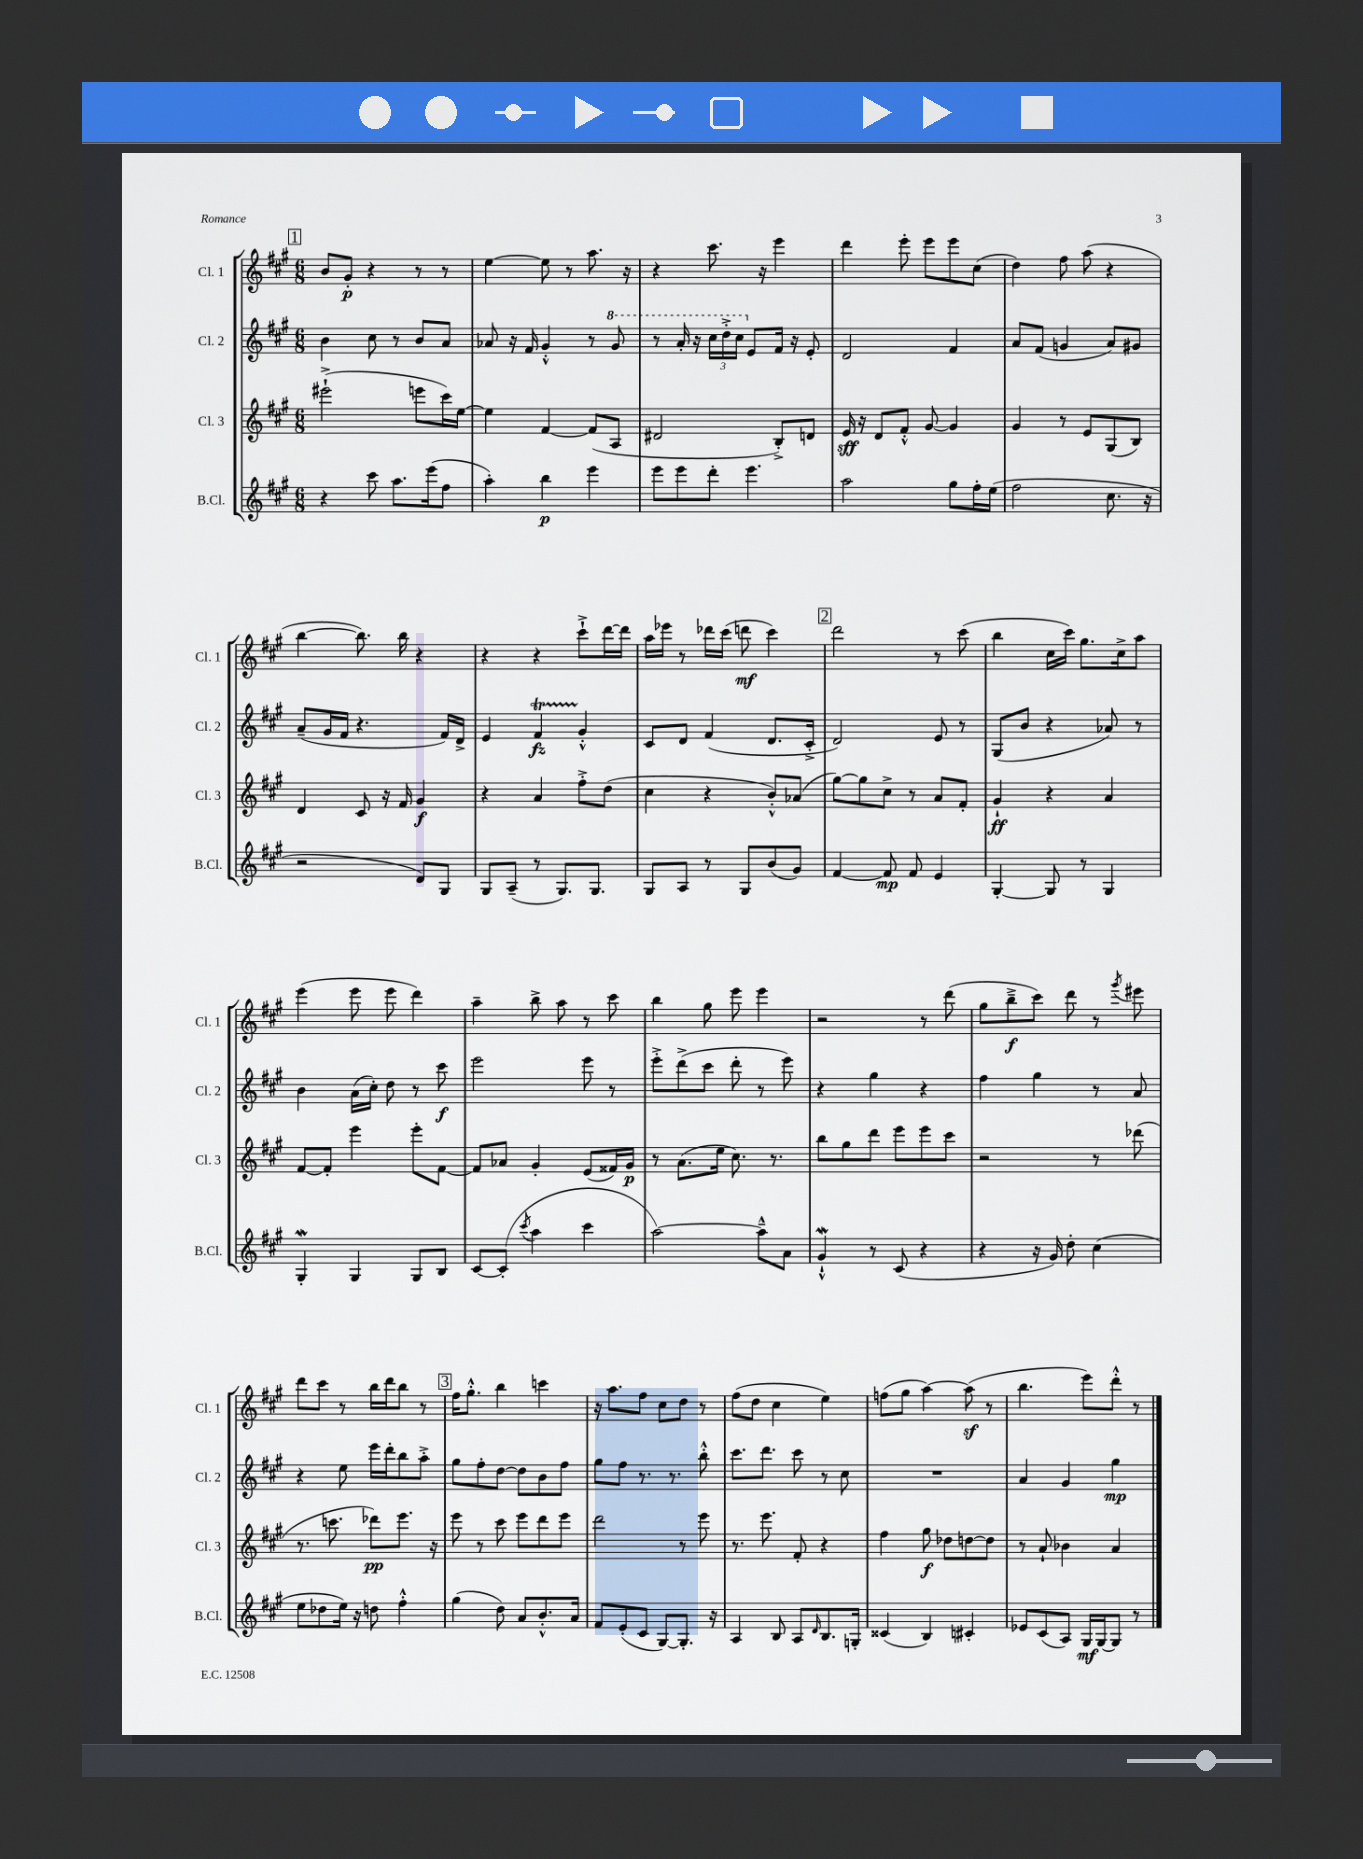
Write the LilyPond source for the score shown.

<<
\new StaffGroup <<
\new Staff = "s0" \with { instrumentName = "Cl. 1" shortInstrumentName = "Cl. 1" } {
    \clef treble \key a \major \numericTimeSignature \time 6/8
    \mark \markup { \box "1" } b'8 gis'8-.\p r4 r8 r8 |
    e''4~ e''8 r8 a''8. r16 |
    r4 cis'''8. r16 e'''4 |
    d'''4 e'''8-. e'''8 e'''8 cis''8( |
    d''4) fis''8 a''8( r4 |
    b''4~ b''8.) b''16 r4 |
    r4 r4 cis'''8-!-> d'''16~ d'''16 |
    a''16 ees'''16 r8 des'''16 cis'''16( d'''8\mf cis'''4) |
    \mark \markup { \box "2" } d'''2 r8 cis'''8( |
    b''4 cis''16 cis'''16) gis''8. cis''16-> a''8 |
    e'''4( e'''8 e'''8 d'''4) |
    a''4-- b''8-> a''8 r8 cis'''8 |
    b''4 gis''8 e'''8 e'''4 |
    r2 r8 d'''8( |
    gis''8 b''8--->\f cis'''8) d'''8 r8 \acciaccatura { gis'''8 } eis'''8 |
    d'''8 cis'''8 r8 b''16 d'''16 b''8 r8 |
    \mark \markup { \box "3" } fis''16 gis''8.-.-^ b''4 c'''4 |
    r16 a''8. fis''8 cis''8 d''8 r8 |
    fis''8( d''8 cis''4 e''4) |
    f''8( gis''8 a''4~) a''8\sf( r8 |
    b''4. e'''8) d'''8-.-^ r8 \bar "|." |
}
\new Staff = "s1" \with { instrumentName = "Cl. 2" shortInstrumentName = "Cl. 2" } {
    \clef treble \key a \major \numericTimeSignature \time 6/8
    \mark \markup { \box "1" } b'4 cis''8 r8 b'8 a'8 |
    aes'8 r16 fis'16 gis'4-.-^ r8 \ottava #1 gis''8 |
    r8 a''16-. r16 \tuplet 3/2 { cis'''16 d'''16-.-> cis'''16 \ottava #0 } e'8 fis'16 r16 e'8-. |
    d'2 fis'4 |
    a'8 fis'8( g'4 a'8) gis'8 |
    a'8--( gis'16 fis'16 r4. fis'16) d'16-> |
    e'4 fis'4\startTrillSpan\fz gis'4-.-^\stopTrillSpan |
    cis'8 d'8 fis'4( d'8. cis'16-.-> |
    \mark \markup { \box "2" } d'2) e'8 r8 |
    gis8( b'8 r4 aes'8) r8 |
    b'4 a'16( cis''16-.) d''8 r8 cis'''8\f |
    e'''2 e'''8 r8 |
    e'''8-.-> d'''8->( cis'''8 d'''8-. r8 e'''8) |
    r4 gis''4 r4 |
    fis''4 gis''4 r8 a'8 |
    r4 e''8 e'''16 d'''16-. b''8 a''8-.-> |
    \mark \markup { \box "3" } gis''8 fis''8-. d''8~ d''8 b'8 fis''8 |
    gis''8 fis''8 r8. r8. b''8-.-^ |
    cis'''8. d'''8. cis'''8 r8 cis''8 |
    R2. |
    a'4 gis'4 gis''4\mp \bar "|." |
}
\new Staff = "s2" \with { instrumentName = "Cl. 3" shortInstrumentName = "Cl. 3" } {
    \clef treble \key a \major \numericTimeSignature \time 6/8
    \mark \markup { \box "1" } eis'''2-!->( e'''8 cis'''16) e''16~ |
    e''4 fis'4~ fis'8( a8 |
    dis'2 b8-.->) d'8 |
    e'16\sff r16 d'8 fis'8-.-^ gis'8~ gis'4 |
    gis'4 r8 e'8 gis8( b8) |
    d'4 cis'8 r16 fis'16 gis'4\f |
    r4 a'4 fis''8-.-> d''8( |
    cis''4 r4 b'8-.-^) aes'8( |
    \mark \markup { \box "2" } gis''8~) gis''8 cis''8-> r8 a'8 fis'8-. |
    gis'4-!\ff r4 a'4 |
    fis'8~ fis'8-. e'''4 e'''8-. fis'8~ |
    fis'8 aes'8 gis'4-. e'8( fisis'16) gis'16\p |
    r8 a'8.( e''16 cis''8.) r8. |
    b''8 gis''8 d'''8 e'''8 e'''8 cis'''8 |
    r2 r8 des'''8( |
    r8. c'''8. des'''8\pp) e'''8. r16 |
    \mark \markup { \box "3" } e'''8 r8 cis'''8 e'''8 d'''8 e'''8 |
    d'''2 r8 e'''8 |
    r8. e'''8. fis'8-. r4 |
    fis''4 gis''8\f des''8 d''8~ d''8 |
    r8 a'8-! bes'4 a'4 \bar "|." |
}
\new Staff = "s3" \with { instrumentName = "B.Cl." shortInstrumentName = "B.Cl." } {
    \clef treble \key a \major \numericTimeSignature \time 6/8
    \mark \markup { \box "1" } r4 cis'''8 a''8. e'''16( fis''8 |
    a''4-.) b''4\p e'''4 |
    e'''8 e'''8 d'''8-. e'''4. |
    a''2 gis''8 fis''16-. e''16( |
    fis''2 cis''8. r16 |
    r2 d'8) gis8 |
    gis8 a8--( r8 gis8.) gis8. |
    gis8 a8 r8 gis8 b'8( gis'8) |
    \mark \markup { \box "2" } fis'4~ fis'8\mp fis'8 e'4 |
    gis4~-. gis8 r8 gis4 |
    gis4-.\mordent gis4 gis8 b8 |
    cis'8~ cis'8-.( \acciaccatura { cis'''8 } a''4 cis'''4 |
    a''2~) a''8---^ a'8 |
    gis'4-!-^\mordent r8 cis'8( r4 |
    r4 r16 gis'16) d''8-. cis''4( |
    e''8 des''8 e''16) r16 d''8 fis''4-.-^ |
    \mark \markup { \box "3" } gis''4( d''8) a'8 b'8.-.-^ a'16 |
    fis'8 e'8-.( cis'8 gis8~) gis8.-. r16 |
    a4 b8 a8 \grace { d'16 } b8. g16-. |
    cisis'4( b4) cis'4-. |
    ees'8 cis'8( a8) gis16\mf gis16~ gis8 r8 \bar "|." |
}
>>
>>
\layout { \context { \Score \remove "Bar_number_engraver" } }
